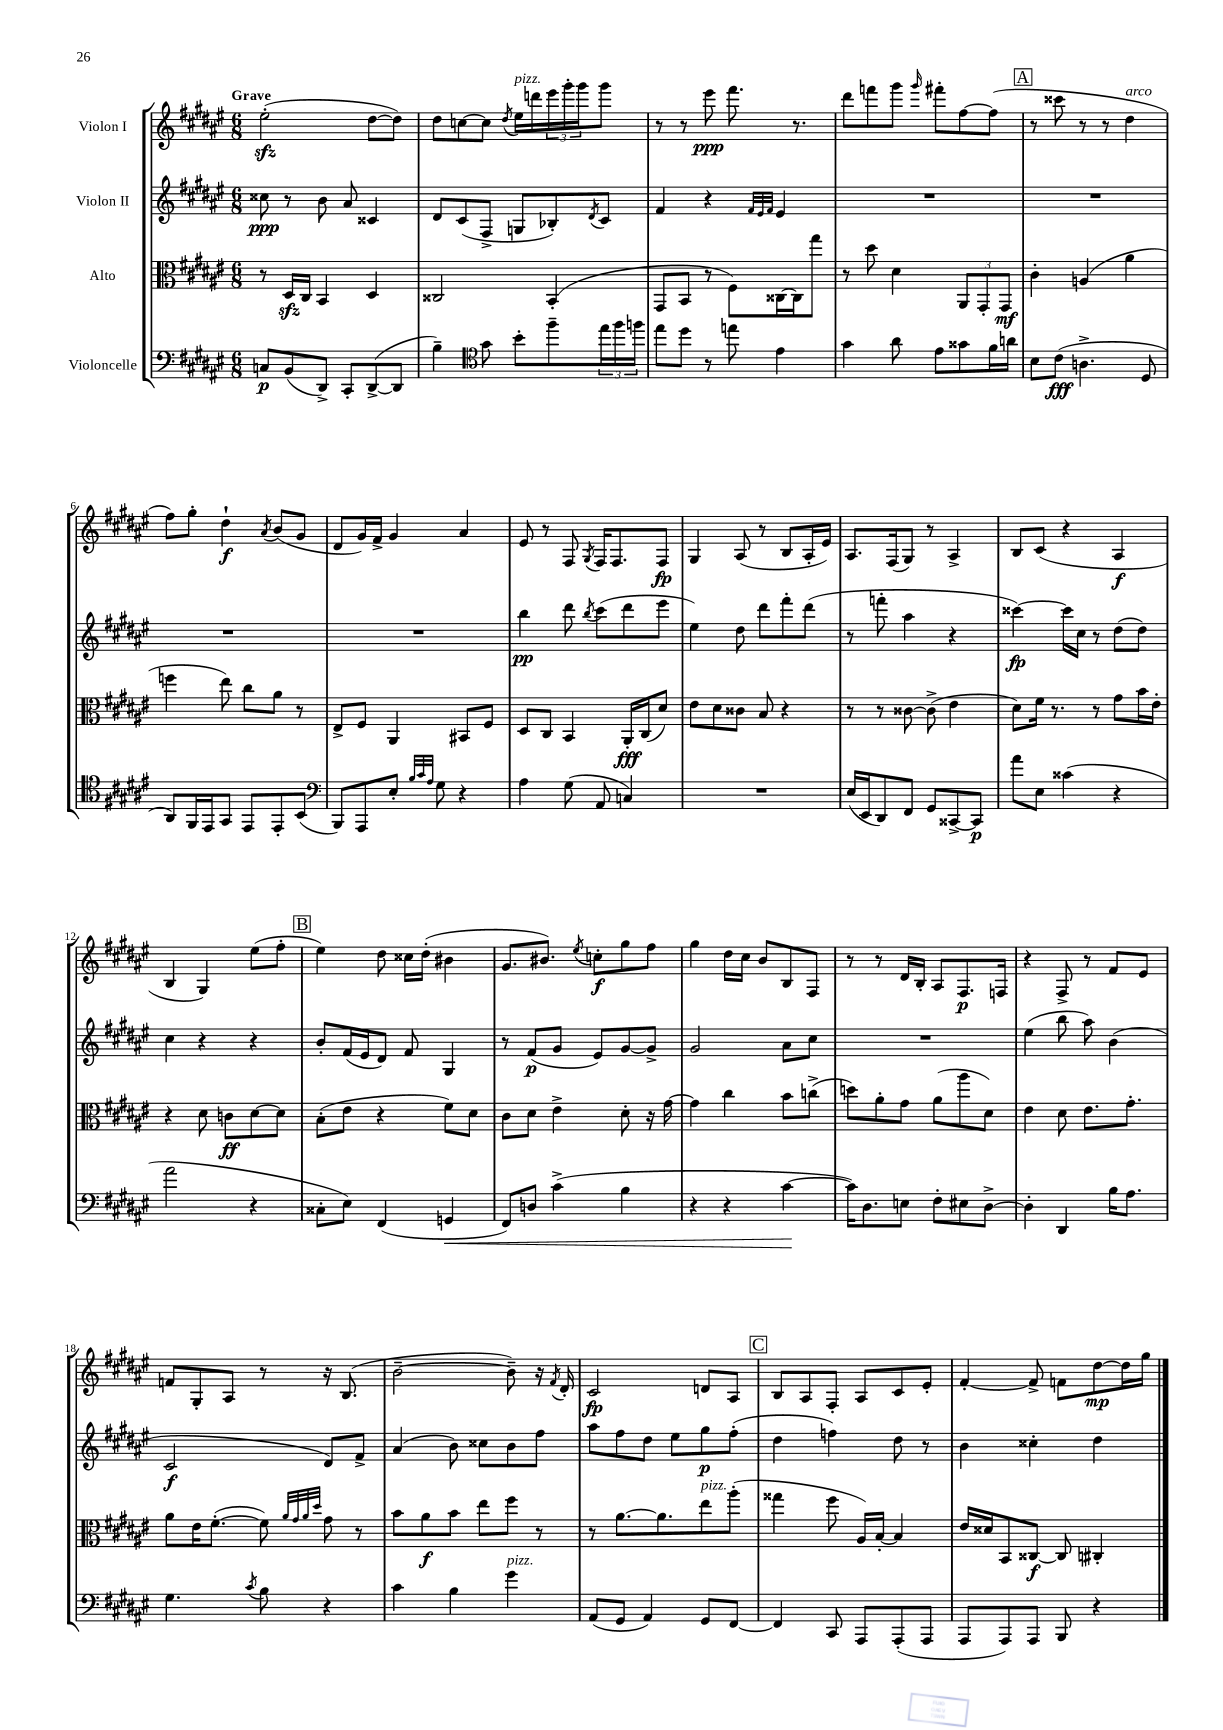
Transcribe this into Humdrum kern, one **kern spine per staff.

**kern	**dynam	**kern	**dynam	**kern	**dynam	**kern	**dynam
*part4	*part4	*part3	*part3	*part2	*part2	*part1	*part1
*staff4	*staff4	*staff3	*staff3	*staff2	*staff2	*staff1	*staff1
*I"Violoncelle	*	*I"Alto	*	*I"Violon II	*	*I"Violon I	*
*clefF4	*	*clefC3	*	*clefG2	*	*clefG2	*
*k[f#c#g#d#a#e#]	*	*k[f#c#g#d#a#e#]	*	*k[f#c#g#d#a#e#]	*	*k[f#c#g#d#a#e#]	*
*M6/8	*	*M6/8	*	*M6/8	*	*M6/8	*
=1	=1	=1	=1	=1	=1	=1	=1
!	!	!	!	!	!	!LO:TX:a:B:t=Grave	!
8Cn/L	p	8r	.	8cc##X\	ppp	(2ee#zz'\	.
(8BB/	.	16D#zz/LL	.	8r	.	.	.
.	.	16C#/JJ	.	.	.	.	.
8DD#^/J)	.	4BB/	.	8b\	.	.	.
8CC#'/L	.	.	.	8a#/	.	.	.
([8DD#^/	.	4D#/	.	4c##X/	.	[8dd#\L	.
8DD#/J]	.	.	.	.	.	8dd#\J])	.
=2	=2	=2	=2	=2	=2	=2	=2
4B~\)	.	2C##X/	.	8d#/L	.	8dd#\L	.
.	.	.	.	(8c#/	.	[8ccn\	.
*clefC4	*	*	*	*	*	*	*
8g#\	.	.	.	8F#^/J	.	8cc\J]	.
.	.	.	.	.	.	8qdd#/	.
!	!	!	!	!	!	!LO:TX:a:i:t=pizz.	!
8b'\L	.	.	.	8Gn/L	.	16ee#\LL	.
.	.	.	.	.	.	16dddn\	.
8ff#~\	.	(4BB'/	.	8B-X'/)	.	24eee#\	.
.	.	.	.	.	.	24ggg#'\	.
.	.	.	.	.	.	24ggg#\J	.
.	.	.	.	8qd#/	.	.	.
24ee#\L	.	.	.	8c#/J	.	8ggg#\J	.
24ff#\	.	.	.	.	.	.	.
24ffn\JJ	.	.	.	.	.	.	.
=3	=3	=3	=3	=3	=3	=3	=3
8ee#\L	.	8GG#/L	.	4f#/	.	8r	.
8dd#\J	.	8BB/J	.	.	.	8r	.
8r	.	8r	.	4r	.	8eee#\	ppp
8een\	.	8F#\L)	.	.	.	8.fff#\	.
.	.	.	.	32qqf#/LLL	.	.	.
.	.	.	.	32qqe#/	.	.	.
.	.	.	.	32qqf#/JJJ	.	.	.
4e#\	.	[16C##X\L	.	4e#/	.	.	.
.	.	16C##\J]	.	.	.	8.r	.
.	.	8gg#\J	.	.	.	.	.
=4	=4	=4	=4	=4	=4	=4	=4
4g#\	.	8r	.	2.r	.	8ddd#\L	.
.	.	8dd#\	.	.	.	8fffn\	.
8a#\	.	4d#\	.	.	.	8ggg#\J	.
.	.	.	.	.	.	16qqggg#/	.
8e#\L	.	.	.	.	.	8fff#X'\L	.
8g##X\	.	12AA#/L	.	.	.	[8ff#\	.
.	.	12GG#'/	.	.	.	.	.
16f#\L	.	.	.	.	.	(8ff#\J]	.
.	.	12GG#/J	mf	.	.	.	.
16an\JJ	.	.	.	.	.	.	.
!!LO:REH:place=s1:t=A
=5	=5	=5	=5	=5	=5	=5	=5
8B\L	.	4c#'\	.	2.r	.	8r	.
(8c#\J	fff	.	.	.	.	8ccc##X\	.
4.An^\	.	(4An/	.	.	.	8r	.
.	.	.	.	.	.	8r	.
!	!	!	!	!	!	!LO:TX:a:i:t=arco	!
.	.	4a#\	.	.	.	4dd#\	.
8D#/	.	.	.	.	.	.	.
!!LO:LB:g=z
=6	=6	=6	=6	=6	=6	=6	=6
8AA#/L)	.	4ffn\	.	2.r	.	8ff#\L)	.
16FF#/L	.	.	.	.	.	8gg#'\J	.
16EE#/J	.	.	.	.	.	.	.
8GG#/J	.	8ee#\)	.	.	.	4dd#`\	f
8EE#/L	.	8cc#\L	.	.	.	.	.
.	.	.	.	.	.	8qa#/	.
8EE#'/	.	8a#\J	.	.	.	(8b/L	.
(8BB/J	.	8r	.	.	.	8g#/J	.
=7	=7	=7	=7	=7	=7	=7	=7
*clefF4	*	*	*	*	*	*	*
8BBB/L)	.	8E#^/L	.	2.r	.	8d#/L	.
8AAA#/	.	8F#/J	.	.	.	16g#/L)	.
.	.	.	.	.	.	16f#^/JJ	.
8E#'/J	.	4AA#/	.	.	.	4g#/	.
32qqB/LLL	.	.	.	.	.	.	.
32qqc#/	.	.	.	.	.	.	.
32qqA#/JJJ	.	.	.	.	.	.	.
8G#\	.	.	.	.	.	.	.
4r	.	8BB#X/L	.	.	.	4a#/	.
.	.	8F#/J	.	.	.	.	.
=8	=8	=8	=8	=8	=8	=8	=8
4A#\	.	8D#/L	.	4bb\	pp	8e#/	.
.	.	8C#/J	.	.	.	8r	.
(8G#\	.	4BB/	.	8ddd#\	.	8F#/	.
.	.	.	.	8qbb/	.	8qG#/	.
8AA#/	.	.	.	(8ccc#\L	.	16F#/KL	.
.	.	.	.	.	.	8.F#/	.
4Cn/)	.	16AA#'/LL	fff	8ddd#\	.	.	.
.	.	(16C#/J	.	.	.	.	.
.	.	8d#/J)	.	8eee#\J	.	8F#/J	fp
=9	=9	=9	=9	=9	=9	=9	=9
2.r	.	8e#\L	.	4ee#\)	.	4G#/	.
.	.	8d#\	.	.	.	.	.
.	.	8c##X\J	.	8dd#\	.	(8A#/	.
.	.	8B/	.	8ddd#\L	.	8r	.
.	.	4r	.	8fff#'\	.	8B/L	.
.	.	.	.	(8ddd#\J	.	16A#'/L	.
.	.	.	.	.	.	16e#/JJ)	.
=10	=10	=10	=10	=10	=10	=10	=10
(16E#/LL	.	8r	.	8r	.	8.A#/L	.
16EE#/J	.	.	.	.	.	.	.
8DD#/)	.	8r	.	8fffn'\	.	.	.
.	.	.	.	.	.	(16F#/k	.
8FF#/J	.	[8c##X\	.	4aa#\	.	8G#/J)	.
8GG#/L	.	(8c##^\]	.	.	.	8r	.
[8CC##X^/	.	4e#\	.	4r	.	4A#^/	.
8CC##/J]	p	.	.	.	.	.	.
=11	=11	=11	=11	=11	=11	=11	=11
8a#\L	.	8d#\L)	.	[4ccc##X\)	fp	8B/L	.
8E#\J	.	16f#\Jk	.	.	.	(8c#/J	.
.	.	8.r	.	.	.	.	.
(4c##X\	.	.	.	16ccc##\LL]	.	4r	.
.	.	.	.	16cc#\JJ	.	.	.
.	.	8r	.	8r	.	.	.
4r	.	8g#\L	.	(8dd#\L	.	4A#/	f
.	.	16b\L	.	8dd#\J)	.	.	.
.	.	16e#'\JJ	.	.	.	.	.
!!LO:LB:g=z
=12	=12	=12	=12	=12	=12	=12	=12
2a#\	.	4r	.	4cc#\	.	4B/	.
.	.	8d#\	.	4r	.	4G#/)	.
.	.	8cn\L	ff	.	.	.	.
4r	.	[8d#\	.	4r	.	(8ee#\L	.
.	.	8d#\J]	.	.	.	8ff#'\J	.
!!LO:REH:place=s1:t=B
=13	=13	=13	=13	=13	=13	=13	=13
8C##X'\L	.	(8B'\L	.	8b'/L	.	4ee#\)	.
8E#\J)	.	8e#\J	.	(16f#/L	.	.	.
.	.	.	.	16e#/J	.	.	.
(4FF#/	.	4r	.	8d#/J)	.	8dd#\	.
.	.	.	.	8f#/	.	16cc##X\LL	.
.	.	.	.	.	.	(16dd#'\JJ	.
!	!LO:HP:b	!	!	!	!	!	!
4GGn/	<	8f#\L)	.	4G#/	.	4b#X\	.
.	.	8d#\J	.	.	.	.	.
=14	=14	=14	=14	=14	=14	=14	=14
8FF#/L)	.	8c#\L	.	8r	.	8.g#/L	.
8Dn/J	.	8d#\J	.	(8f#/L	p	.	.
.	.	.	.	.	.	8.b#X/J)	.
(4c#^\	.	4e#^\	.	8g#/J	.	.	.
.	.	.	.	.	.	8qee#/	.
.	.	.	.	8e#/L)	.	8ccn'\L	f
4B\	.	8d#'\	.	[8g#/	.	8gg#\	.
.	.	16r	.	8g#^/J]	.	8ff#\J	.
.	.	[16g#\	.	.	.	.	.
=15	=15	=15	=15	=15	=15	=15	=15
4r	.	4g#\]	.	2g#/	.	4gg#\	.
4r	.	4cc#\	.	.	.	16dd#\LL	.
.	.	.	.	.	.	16cc#\JJ	.
.	.	.	.	.	.	8b/L	.
[4c#\	.	8b\L	.	8a#\L	.	8B/	.
.	.	(8ccn^\J	.	8cc#\J	.	8F#/J	.
.	[	.	.	.	.	.	.
=16	=16	=16	=16	=16	=16	=16	=16
16c#\KL])	.	8ddn\L)	.	2.r	.	8r	.
8.D#\	.	.	.	.	.	.	.
.	.	8a#'\	.	.	.	8r	.
8En\J	.	8g#\J	.	.	.	16d#/LL	.
.	.	.	.	.	.	16B'/JJ	.
8F#'\L	.	(8a#\L	.	.	.	8A#/L	.
8E#X\	.	8aa#\	.	.	.	8.F#/	p
[8D#^\J	.	8d#\J)	.	.	.	.	.
.	.	.	.	.	.	16Fn/Jk	.
=17	=17	=17	=17	=17	=17	=17	=17
4D#'\]	.	4e#\	.	(4ee#\	.	4r	.
4DD#/	.	8d#\	.	8bb\	.	8F#^/	.
.	.	8.e#\L	.	8aa#\)	.	8r	.
16B\KL	.	.	.	(4b\	.	8f#/L	.
8.A#\J	.	8.g#'\J	.	.	.	.	.
.	.	.	.	.	.	8e#/J	.
!!LO:LB:g=z
=18	=18	=18	=18	=18	=18	=18	=18
4.G#\	.	8a#\L	.	2c#/	f	8fn/L	.
.	.	16e#\K	.	.	.	8G#'/	.
.	.	([8.f#'\J	.	.	.	.	.
.	.	.	.	.	.	8A#/J	.
8qc#/	.	.	.	.	.	.	.
8B\	.	8f#\])	.	.	.	8r	.
.	.	32qqa#/LLL	.	.	.	.	.
.	.	32qqg#/	.	.	.	.	.
.	.	32qqa#/	.	.	.	.	.
.	.	32qqdd#/JJJ	.	.	.	.	.
4r	.	8g#\	.	8d#/L)	.	16r	.
.	.	.	.	.	.	(8.B/	.
.	.	8r	.	8f#^/J	.	.	.
=19	=19	=19	=19	=19	=19	=19	=19
4c#\	.	8b\L	.	(4a#/	.	[2b~\	.
.	.	8a#\	f	.	.	.	.
4B\	.	8b\J	.	8b\)	.	.	.
.	.	8ee#\L	.	8cc##X\L	.	.	.
!LO:TX:a:i:t=pizz.	!	!	!	!	!	!	!
4g#\	.	8ff#\J	.	8b\	.	8b~\])	.
.	.	8r	.	8ff#\J	.	16r	.
.	.	.	.	.	.	8qf#/	.
.	.	.	.	.	.	16d#'/	.
=20	=20	=20	=20	=20	=20	=20	=20
(8AA#/L	.	8r	.	8aa#\L	.	2c#/	fp
8GG#/J	.	[8.a#\L	.	8ff#\	.	.	.
4AA#/)	.	.	.	8dd#\J	.	.	.
.	.	8.a#\]	.	.	.	.	.
.	.	.	.	8ee#\L	.	.	.
!	!	!LO:TX:a:i:t=pizz.	!	!	!	!	!
8GG#/L	.	8ee#\	.	8gg#\	p	8dn/L	.
[8FF#/J	.	(8aa#'\J	.	(8ff#'\J	.	8A#/J	.
!!LO:REH:place=s1:t=C
=21	=21	=21	=21	=21	=21	=21	=21
4FF#/]	.	4gg##X\	.	4dd#\	.	8B/L	.
.	.	.	.	.	.	8A#/	.
8CC#/	.	8ff#\	.	4ffn\)	.	8F#'/J	.
8AAA#/L	.	16A#/LL)	.	.	.	8A#/L	.
.	.	[16B'/JJ	.	.	.	.	.
(8AAA#'/	.	4B/]	.	8dd#\	.	8c#/	.
8AAA#/J	.	.	.	8r	.	8e#'/J	.
=22	=22	=22	=22	=22	=22	=22	=22
8AAA#/L	.	16e#/LL	.	4b\	.	[4f#'/	.
.	.	16d##X/J	.	.	.	.	.
8AAA#/)	.	8BB/	.	.	.	.	.
8AAA#/J	.	[8C##X/J	f	4cc##X'\	.	8f#^/]	.
8BBB/	.	8C##/]	.	.	.	8fn\L	.
4r	.	4C#X'/	.	4dd#\	.	[8dd#\	mp
.	.	.	.	.	.	16dd#\L]	.
.	.	.	.	.	.	16gg#\JJ	.
==	==	==	==	==	==	==	==
*-	*-	*-	*-	*-	*-	*-	*-
